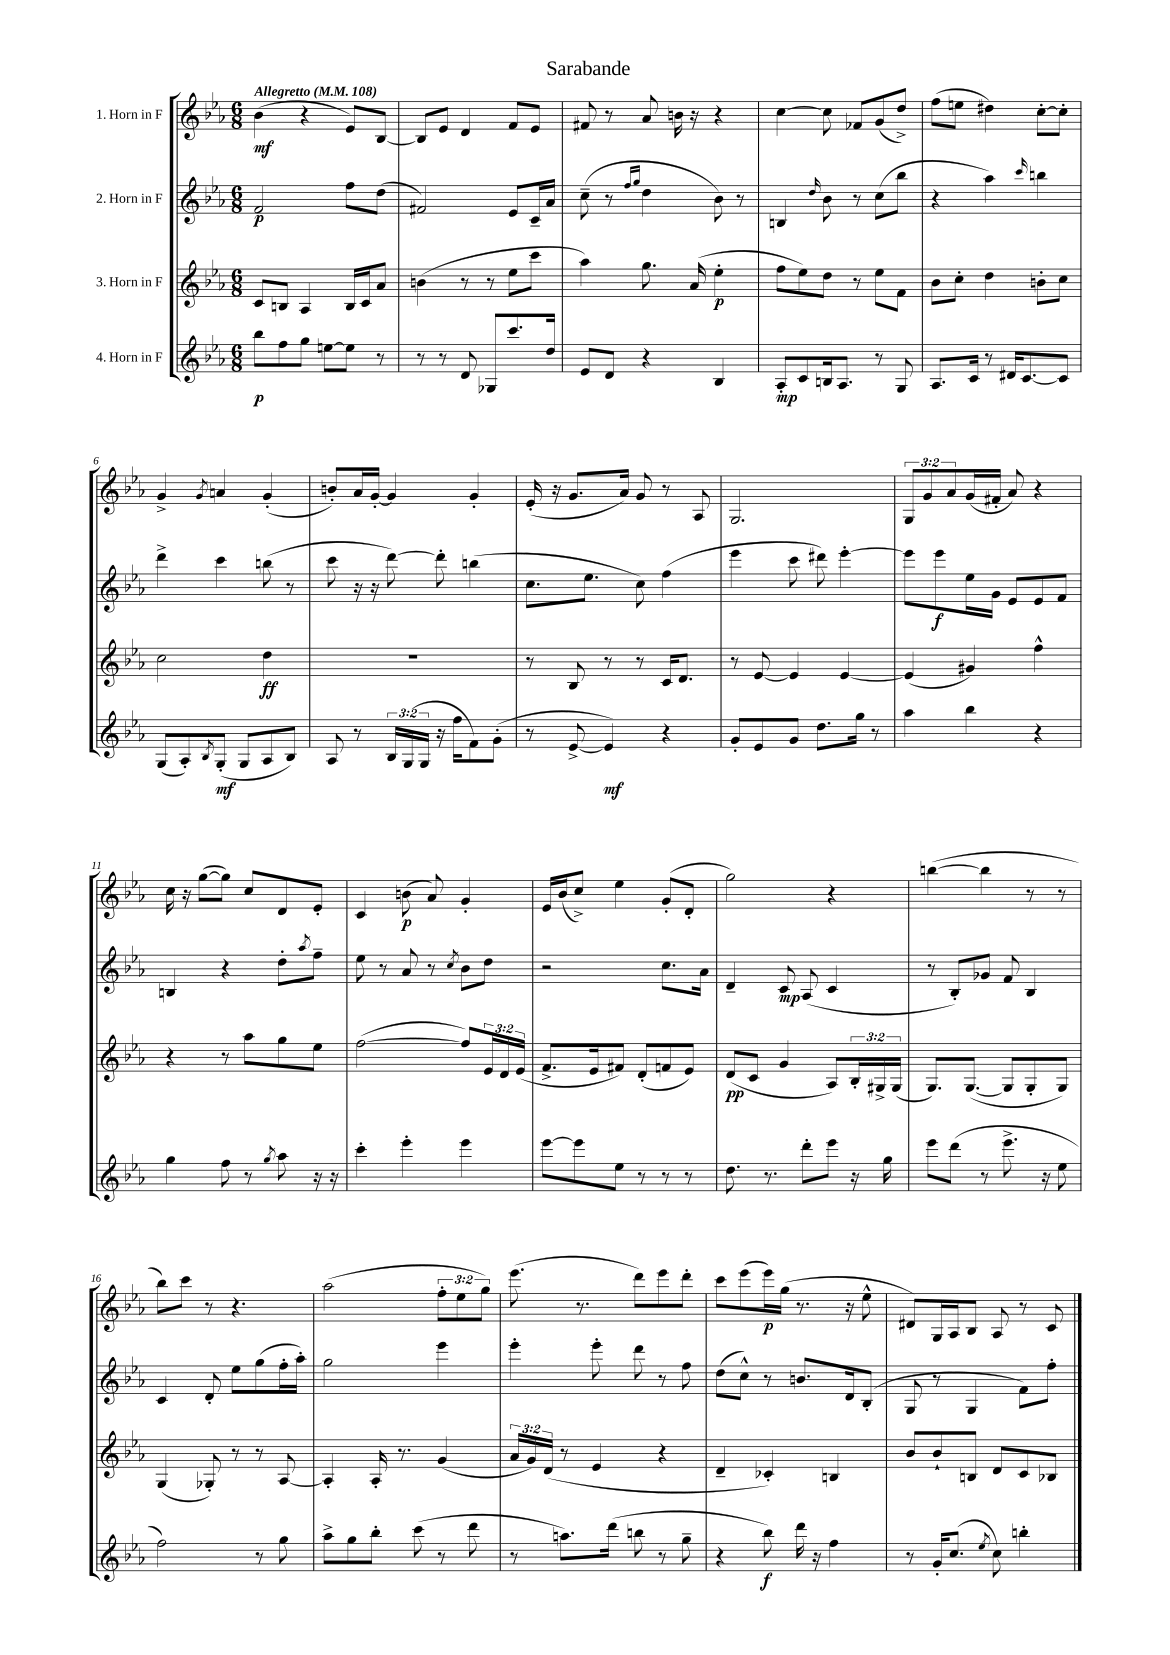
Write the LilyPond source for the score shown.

\header { title = "Sarabande" }
<<
\new StaffGroup <<
\new Staff = "s0" \with { instrumentName = "1. Horn in F" } {
    \clef treble \key ees \major \numericTimeSignature \time 6/8 \override Staff.TupletNumber.text = #tuplet-number::calc-fraction-text \tempo "Allegretto" 4 = 108
    bes'4\mf( r4 ees'8) bes8~ |
    bes8 ees'8 d'4 f'8 ees'8 |
    fis'8 r8 aes'8 b'16 r16 r4 |
    c''4~ c''8 fes'8 g'8( d''8->) |
    f''8( e''8 dis''4) c''8~-. c''8-. |
    g'4-> \acciaccatura { g'8 } a'4 g'4-.( |
    b'8-.) aes'16 g'16~-. g'4 g'4-. |
    ees'16-.( r16 g'8. aes'16) g'8 r8 aes8 |
    g2. |
    \tuplet 3/2 { g8 g'8 aes'8 } g'16( fis'16-. aes'8) r4 |
    c''16 r16 g''8~( g''8) c''8 d'8 ees'8-. |
    c'4 b'8\p( aes'8) g'4-. |
    ees'16 bes'16( c''8->) ees''4 g'8-.( d'8-. |
    g''2) r4 |
    b''4~( b''4 r8 r8 |
    bes''8) c'''8 r8 r4. |
    aes''2( \tuplet 3/2 { f''8-. ees''8 g''8) } |
    ees'''8.( r8. d'''8) ees'''8 d'''8-. |
    c'''8 ees'''8( ees'''16\p) g''16( r8. r16 ees''8-^ |
    dis'8) g16 aes16 bes8 aes8 r8 c'8 \bar "|." |
}
\new Staff = "s1" \with { instrumentName = "2. Horn in F" } {
    \clef treble \key ees \major \numericTimeSignature \time 6/8
    f'2\p f''8 d''8( |
    fis'2) ees'8 c'16-- aes'16 |
    c''8--( r8 \grace { f''16 g''16 } d''4 bes'8) r8 |
    b4 \grace { d''16 } bes'8 r8 c''8( bes''8 |
    r4 aes''4) \grace { c'''16 } b''4 |
    d'''4-> c'''4 b''8( r8 |
    c'''8 r16 r16 d'''8~) d'''8-. b''4( |
    c''8. ees''8. c''8) f''4( |
    ees'''4 c'''8 dis'''8) ees'''4~-. |
    ees'''8 ees'''8\f ees''16 g'16 ees'8 ees'8 f'8 |
    b4 r4 d''8-. \acciaccatura { aes''8 } f''8-- |
    ees''8 r8 aes'8 r8 \acciaccatura { c''8 } bes'8 d''8 |
    r2 c''8. aes'16 |
    d'4-- c'8\mp aes8( c'4 |
    r8 bes8-.) ges'8 f'8 bes4 |
    c'4 d'8-. ees''8 g''8( f''16-. aes''16-.) |
    g''2 ees'''4 |
    ees'''4-. ees'''8-. d'''8 r8 f''8 |
    d''8( c''8-^) r8 b'8. d'16 bes8-.( |
    g8 r8 g4 f'8) f''8-. \bar "|." |
}
\new Staff = "s2" \with { instrumentName = "3. Horn in F" } {
    \clef treble \key ees \major \numericTimeSignature \time 6/8 \override Staff.TupletNumber.text = #tuplet-number::calc-fraction-text
    c'8 b8 aes4 b16 c'16 aes'8 |
    b'4( r8 r8 ees''8 c'''8 |
    aes''4) g''8. aes'16( ees''4-.\p |
    f''8 ees''8) d''8 r8 ees''8 f'8 |
    bes'8 c''8-. d''4 b'8-. c''8 |
    c''2 d''4\ff |
    R2. |
    r8 bes8 r8 r8 c'16 d'8. |
    r8 ees'8~ ees'4 ees'4~ |
    ees'4( gis'4) f''4-^ |
    r4 r8 aes''8 g''8 ees''8 |
    f''2~( f''8) \tuplet 3/2 { ees'16 d'16 ees'16( } |
    f'8.-> ees'16 fis'8) d'8-.( f'8 ees'8) |
    d'8\pp( c'8 g'4 aes8) \tuplet 3/2 { bes16-. gis16-> gis16( } |
    g8.) g8.~( g8 g8-. g8) |
    g4( ges8-.) r8 r8 aes8~ |
    aes4-. aes16-. r8. g'4( |
    \tuplet 3/2 { aes'16 g'16) d'16( } r8 ees'4 r4 |
    d'4-- ces'4-.) b4 |
    bes'8 bes'8-! b8 d'8 c'8 bes8 \bar "|." |
}
\new Staff = "s3" \with { instrumentName = "4. Horn in F" } {
    \clef treble \key ees \major \numericTimeSignature \time 6/8 \override Staff.TupletNumber.text = #tuplet-number::calc-fraction-text
    bes''8\p f''8 g''8 e''8~ e''8 r8 |
    r8 r8 d'8 ges8 c'''8. d''16 |
    ees'8 d'8 r4 bes4 |
    aes8-.\mp c'8 b16 aes8. r8 g8 |
    aes8. c'16 r8 dis'16 c'8.~ c'8 |
    g8( aes8-.) \acciaccatura { bes8 } g8-.\mf( g8 aes8 bes8) |
    aes8 r8 \tuplet 3/2 { bes16 g16( g16 } r16 f''16 f'8) g'8-.( |
    r8 ees'8~-> ees'4\mf) r4 |
    g'8-. ees'8 g'8 d''8. g''16 r8 |
    aes''4 bes''4 r4 |
    g''4 f''8 r8 \acciaccatura { g''8 } aes''8 r16 r16 |
    c'''4-. ees'''4-. ees'''4 |
    ees'''8~ ees'''8 ees''8 r8 r8 r8 |
    d''8. r8. d'''8-. ees'''8 r16 g''16 |
    ees'''8 d'''8( r8 ees'''8.-> r16 ees''8 |
    f''2) r8 g''8 |
    aes''8-> g''8 bes''8-. c'''8( r8 d'''8 |
    r8 a''8.) d'''16( b''8 r8 g''8-- |
    r4 bes''8\f) d'''16 r16 f''4 |
    r8 g'16-. c''8.( \acciaccatura { ees''8 } c''8) b''4-. \bar "|." |
}
>>
>>
